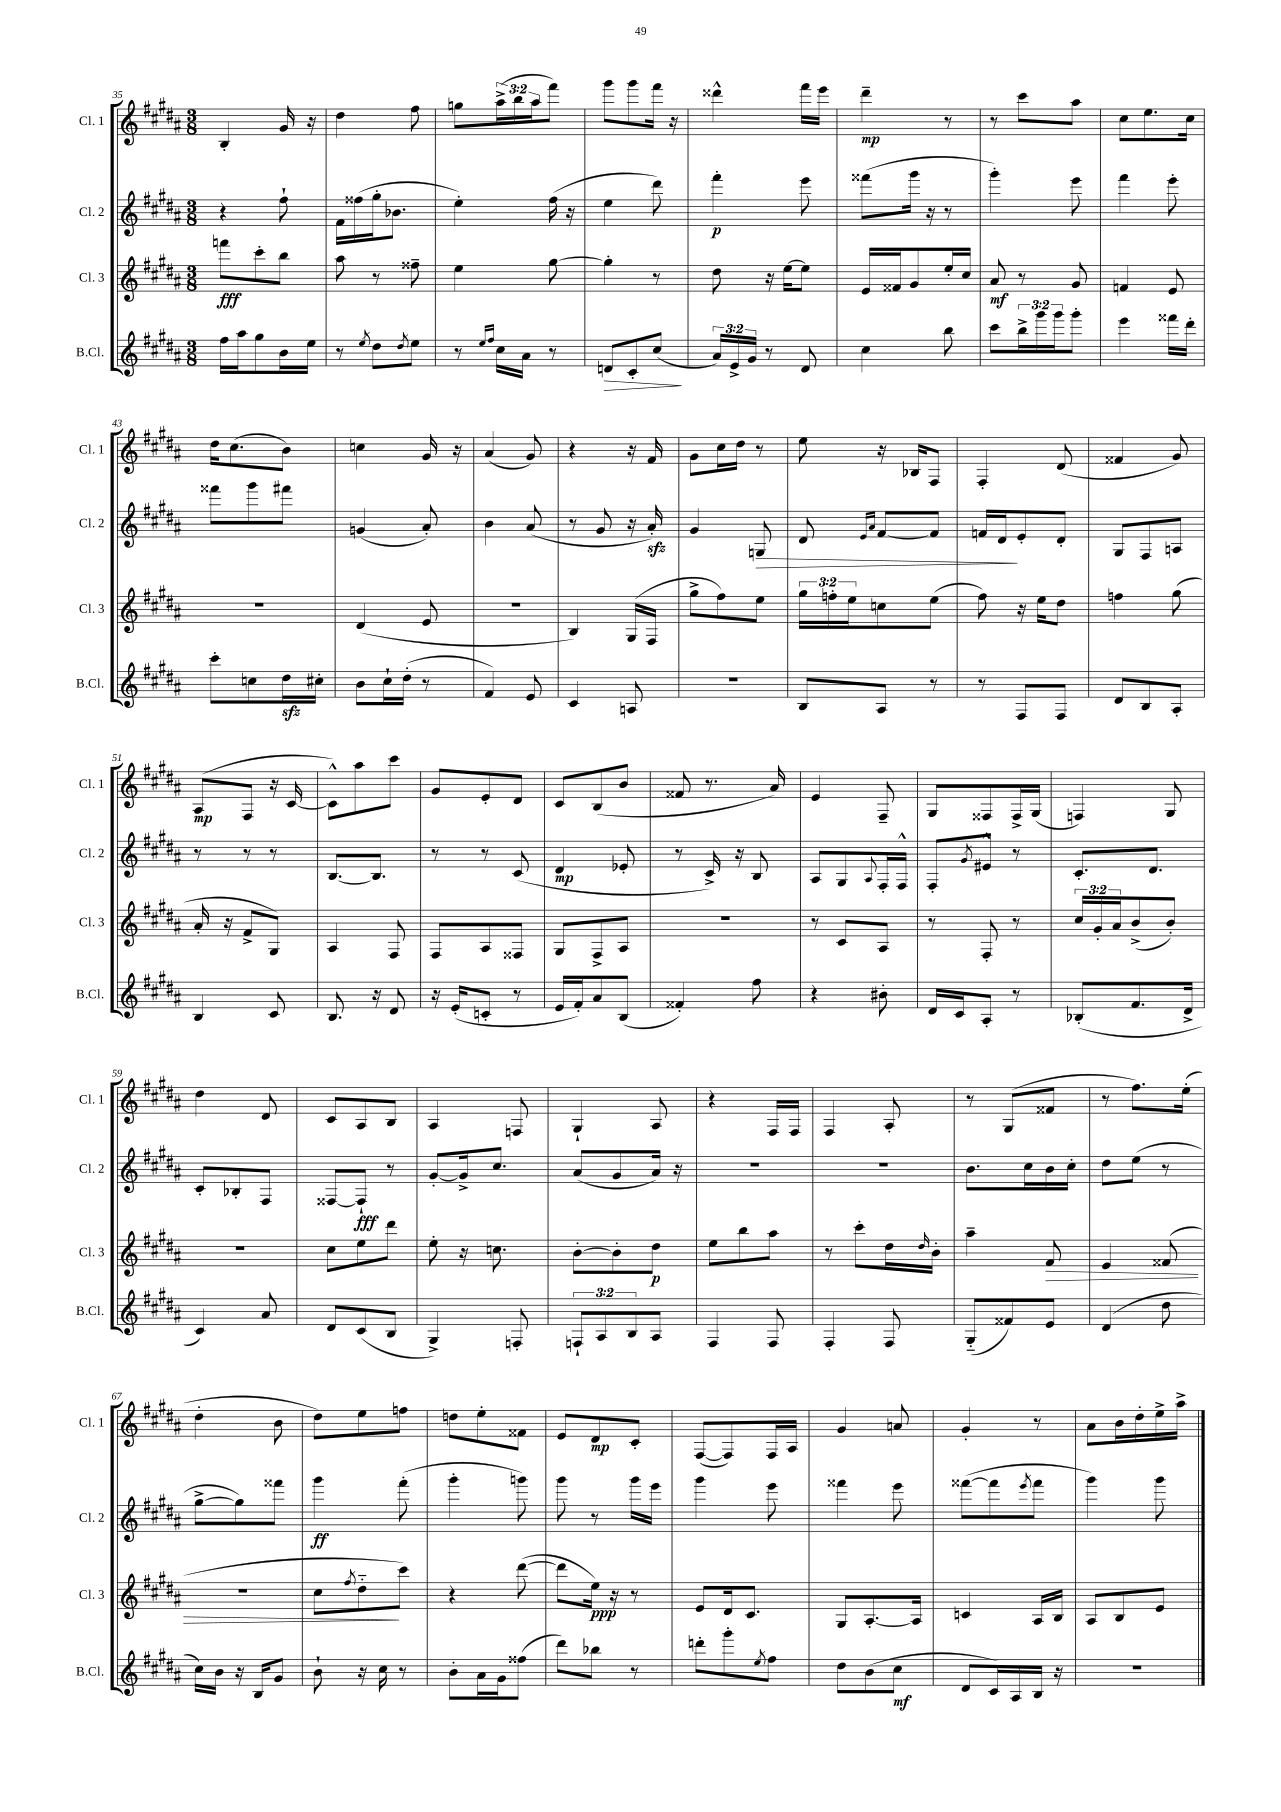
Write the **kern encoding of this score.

**kern	**dynam	**kern	**dynam	**kern	**dynam	**kern	**dynam
*part4	*part4	*part3	*part3	*part2	*part2	*part1	*part1
*staff4	*staff4	*staff3	*staff3	*staff2	*staff2	*staff1	*staff1
*I"B.Cl.	*	*I"Cl. 3	*	*I"Cl. 2	*	*I"Cl. 1	*
*I'B.Cl.	*	*I'Cl. 3	*	*I'Cl. 2	*	*I'Cl. 1	*
*clefG2	*	*clefG2	*	*clefG2	*	*clefG2	*
*k[f#c#g#d#a#]	*	*k[f#c#g#d#a#]	*	*k[f#c#g#d#a#]	*	*k[f#c#g#d#a#]	*
*M3/8	*	*M3/8	*	*M3/8	*	*M3/8	*
=35	=35	=35	=35	=35	=35	=35	=35
16ff#\LL	.	8fffn\L	fff	4r	.	4B'/	.
16aa#\J	.	.	.	.	.	.	.
8gg#\	.	8ccc#'\	.	.	.	.	.
16b\L	.	8bb\J	.	8ff#`\	.	16g#/	.
16ee\JJ	.	.	.	.	.	16r	.
=36	=36	=36	=36	=36	=36	=36	=36
8r	.	8aa#\	.	16f#\LL	.	4dd#\	.
.	.	.	.	(16ff##X\	.	.	.
8qee/	.	.	.	.	.	.	.
8dd#\L	.	8r	.	16gg#'\J	.	.	.
.	.	.	.	8.b-X\J	.	.	.
8qdd#/	.	.	.	.	.	.	.
8ee\J	.	8ff##X~\	.	.	.	8ff#\	.
=37	=37	=37	=37	=37	=37	=37	=37
8r	.	4ee\	.	4ee'\)	.	8ggn\L	.
16qqee/LL	.	.	.	.	.	.	.
16qqff#/JJ	.	.	.	.	.	.	.
16cc#\LL	.	.	.	.	.	(24aa#^\L	.
.	.	.	.	.	.	24bb\	.
16a#\JJ	.	.	.	.	.	.	.
.	.	.	.	.	.	24aa#\J	.
8r	.	[8gg#\	.	(16ff#\	.	8fff#\J)	.
.	.	.	.	16r	.	.	.
=38	=38	=38	=38	=38	=38	=38	=38
!	!LO:HP:b	!	!	!	!	!	!
8dn/L	>	4gg#'\]	.	4ee\	.	8ggg#\L	.
8c#'/	.	.	.	.	.	8ggg#\	.
(8cc#/J	.	8r	.	8ddd#\)	.	16fff#\Jk	.
.	.	.	.	.	.	16r	.
.	]	.	.	.	.	.	.
=39	=39	=39	=39	=39	=39	=39	=39
24a#/LL)	.	8dd#\	.	4fff#'\	p	4ddd##X^^\	.
24e^/	.	.	.	.	.	.	.
24g#/JJ	.	.	.	.	.	.	.
8r	.	16r	.	.	.	.	.
.	.	[16ee\KL	.	.	.	.	.
8d#/	.	8ee\J]	.	8eee\	.	16fff#\LL	.
.	.	.	.	.	.	16eee\JJ	.
=40	=40	=40	=40	=40	=40	=40	=40
4cc#\	.	16e/LL	.	(8fff##X\L	.	4ddd#~\	mp
.	.	16f##X/J	.	.	.	.	.
.	.	8g#/	.	16ggg#\Jk	.	.	.
.	.	.	.	16r	.	.	.
8bb\	.	16ee'/L	.	8r	.	8r	.
.	.	16cc#/JJ	.	.	.	.	.
=41	=41	=41	=41	=41	=41	=41	=41
8ccc#\L	.	8a#/	mf	4ggg#'\)	.	8r	.
24bb^\L	.	8r	.	.	.	8ccc#\L	.
24ggg#\	.	.	.	.	.	.	.
24ggg#\J	.	.	.	.	.	.	.
8ggg#'\J	.	8g#/	.	8eee\	.	8aa#\J	.
=42	=42	=42	=42	=42	=42	=42	=42
4eee\	.	4fn/	.	4fff#\	.	8cc#\L	.
.	.	.	.	.	.	8.ee\	.
16fff##X\LL	.	8e/	.	8eee'\	.	.	.
16ddd#'\JJ	.	.	.	.	.	16cc#\Jk	.
!!LO:LB:g=z
=43	=43	=43	=43	=43	=43	=43	=43
8ccc#'\L	.	4.r	.	8fff##X\L	.	16dd#\KL	.
.	.	.	.	.	.	(8.cc#\	.
8ccn\	.	.	.	8ggg#\	.	.	.
16dd#zz\L	.	.	.	8fff#X\J	.	8b\J)	.
16cc#X'\JJ	.	.	.	.	.	.	.
=44	=44	=44	=44	=44	=44	=44	=44
8b\L	.	(4d#/	.	(4gn/	.	4ccn\	.
16cc#`\L	.	.	.	.	.	.	.
(16dd#'\JJ	.	.	.	.	.	.	.
8r	.	8e/	.	8a#'/)	.	16g#/	.
.	.	.	.	.	.	16r	.
=45	=45	=45	=45	=45	=45	=45	=45
4f#/)	.	4.r	.	4b\	.	(4a#/	.
8e/	.	.	.	(8a#/	.	8g#/)	.
=46	=46	=46	=46	=46	=46	=46	=46
4c#/	.	4B/)	.	8r	.	4r	.
.	.	.	.	8g#/	.	.	.
8An/	.	(16G#/LL	.	16r	.	16r	.
.	.	16F#/JJ	.	16a#zz'/)	.	16f#/	.
=47	=47	=47	=47	=47	=47	=47	=47
4.r	.	8gg#^\L	.	4g#/	.	8g#\L	.
.	.	8ff#\)	.	.	.	16cc#\L	.
.	.	.	.	.	.	16dd#\JJ	.
!	!	!	!	!	!LO:HP:b	!	!
.	.	8ee\J	.	8Gn/	>	8r	.
=48	=48	=48	=48	=48	=48	=48	=48
8B/L	.	24gg#\LL	.	8d#/	.	8ee\	.
.	.	24ffn'\	.	.	.	.	.
.	.	24ee\J	.	.	.	.	.
.	.	.	.	16qqe/LL	.	.	.
.	.	.	.	16qqa#/JJ	.	.	.
8A#/J	.	8ccn\	.	[8f#/L	.	16r	.
.	.	.	.	.	.	16B-X/KL	.
8r	.	(8ee\J	.	8f#/J]	.	8F#/J	.
=49	=49	=49	=49	=49	=49	=49	=49
8r	.	8ff#\)	.	16fn/LL	.	4F#'/	.
.	.	.	.	16d#/J	.	.	.
8F#/L	.	16r	.	8e'/	]	.	.
.	.	16ee\KL	.	.	.	.	.
8F#/J	.	8dd#\J	.	8d#'/J	.	(8d#/	.
=50	=50	=50	=50	=50	=50	=50	=50
8d#/L	.	4ffn\	.	8G#/L	.	4f##X/	.
8B/	.	.	.	8F#/	.	.	.
8A#'/J	.	(8gg#\	.	8An/J	.	8g#/)	.
!!LO:LB:g=z
=51	=51	=51	=51	=51	=51	=51	=51
4B/	.	16a#'/	.	8r	.	(8A#/L	mp
.	.	16r	.	.	.	.	.
.	.	8f#^/L	.	8r	.	8F#/J	.
8c#/	.	8G#/J)	.	8r	.	16r	.
.	.	.	.	.	.	[16c#/	.
=52	=52	=52	=52	=52	=52	=52	=52
8.B/	.	4A#/	.	[8.B/L	.	8c#^^\L])	.
.	.	.	.	.	.	8aa#\	.
16r	.	.	.	8.B/J]	.	.	.
8d#/	.	8F#/	.	.	.	8ccc#\J	.
=53	=53	=53	=53	=53	=53	=53	=53
16r	.	8F#/L	.	8r	.	8g#/L	.
(16e'/KL	.	.	.	.	.	.	.
8cn'/J	.	8A#/	.	8r	.	8e'/	.
8r	.	8F##X/J	.	(8c#/	.	8d#/J	.
=54	=54	=54	=54	=54	=54	=54	=54
16e/LL	.	8G#/L	.	4d#/	mp	8c#/L	.
16f#'/J)	.	.	.	.	.	.	.
8a#/	.	8F#^/	.	.	.	(8B/	.
(8B/J	.	8A#/J	.	8e-X'/	.	8b/J	.
=55	=55	=55	=55	=55	=55	=55	=55
4f##X'/)	.	4.r	.	8r	.	8f##X/	.
.	.	.	.	16c#^/)	.	8.r	.
.	.	.	.	16r	.	.	.
8ff#\	.	.	.	8B/	.	.	.
.	.	.	.	.	.	16a#/)	.
=56	=56	=56	=56	=56	=56	=56	=56
4r	.	8r	.	8A#/L	.	4e/	.
.	.	8c#/L	.	8G#/	.	.	.
.	.	.	.	8qqA#/	.	.	.
8b#X'\	.	8A#/J	.	16F#'/L	.	8F#~/	.
.	.	.	.	16F#^^/JJ	.	.	.
=57	=57	=57	=57	=57	=57	=57	=57
16d#/LL	.	8r	.	8F#'/L	.	8G#/L	.
16c#/J	.	.	.	.	.	.	.
.	.	.	.	8qg#/	.	.	.
8A#'/J	.	8F#'/	.	8e#X^^/J	.	8F##X/	.
8r	.	8r	.	8r	.	16F##^/L	.
.	.	.	.	.	.	(16G#/JJ	.
=58	=58	=58	=58	=58	=58	=58	=58
(8B-X'/L	.	24cc#/LL	.	8.c#'/L	.	4Fn/)	.
.	.	24g#'/	.	.	.	.	.
.	.	24a#/J	.	.	.	.	.
8.f#/	.	(8b^/	.	.	.	.	.
.	.	.	.	8.d#/J	.	.	.
.	.	8b'/J)	.	.	.	8G#/	.
16d#^/Jk	.	.	.	.	.	.	.
!!LO:LB:g=z
=59	=59	=59	=59	=59	=59	=59	=59
4c#/)	.	4.r	.	8c#'/L	.	4dd#\	.
.	.	.	.	8B-X'/	.	.	.
8a#/	.	.	.	8F#/J	.	8d#/	.
=60	=60	=60	=60	=60	=60	=60	=60
8d#/L	.	8cc#\L	.	[8F##X/L	.	8c#/L	.
(8c#/	.	8ee\	.	8F##`/J]	fff	8A#/	.
8B/J	.	8ddd#\J	.	8r	.	8B/J	.
=61	=61	=61	=61	=61	=61	=61	=61
4G#^/)	.	8ee'\	.	[8g#'/L	.	4A#/	.
.	.	16r	.	16g#^/k]	.	.	.
.	.	8.ccn\	.	8.cc#/J	.	.	.
8Fn'/	.	.	.	.	.	8Fn/	.
=62	=62	=62	=62	=62	=62	=62	=62
12Fn`/L	.	[8b'\L	.	(8a#/L	.	4G#`/	.
12A#/	.	.	.	.	.	.	.
.	.	8b'\]	.	8g#/	.	.	.
12B/	.	.	.	.	.	.	.
8A#/J	.	8dd#\J	p	16a#/Jk)	.	8A#/	.
.	.	.	.	16r	.	.	.
=63	=63	=63	=63	=63	=63	=63	=63
4F#/	.	8ee\L	.	4.r	.	4r	.
.	.	8bb\	.	.	.	.	.
8F#/	.	8aa#\J	.	.	.	16F#/LL	.
.	.	.	.	.	.	16F#/JJ	.
=64	=64	=64	=64	=64	=64	=64	=64
4F#'/	.	8r	.	4.r	.	4F#/	.
.	.	8ccc#'\L	.	.	.	.	.
8F#/	.	16dd#\L	.	.	.	8A#'/	.
.	.	16qqdd#/	.	.	.	.	.
.	.	16b'\JJ	.	.	.	.	.
=65	=65	=65	=65	=65	=65	=65	=65
(8G#/L	.	4aa#~\	.	8.b\L	.	8r	.
8f##X/)	.	.	.	.	.	(8G#/L	.
.	.	.	.	16cc#\L	.	.	.
!	!	!	!LO:HP:b	!	!	!	!
8e/J	.	8f#/	>	16b\	.	8f##X/J	.
.	.	.	.	16cc#'\JJ	.	.	.
=66	=66	=66	=66	=66	=66	=66	=66
(4d#/	.	4e/	.	8dd#\L	.	8r	.
.	.	.	.	(8ee\J	.	8.ff#\L)	.
8dd#\	.	(8f##X/	.	8r	.	.	.
.	.	.	.	.	.	(16ee'\Jk	.
!!LO:LB:g=z
=67	=67	=67	=67	=67	=67	=67	=67
16cc#\LL)	.	4.r	.	[8gg#^\L	.	4dd#'\	.
16b\JJ	.	.	.	.	.	.	.
16r	.	.	.	8gg#\])	.	.	.
16B/KL	.	.	.	.	.	.	.
8g#/J	.	.	.	8fff##X\J	.	8b\	.
=68	=68	=68	=68	=68	=68	=68	=68
8b`\	.	8cc#\L	.	4ggg#\	ff	8dd#\L)	.
.	.	8qff#/	.	.	.	.	.
16r	.	8dd#\	.	.	.	8ee\	.
16cc#\	.	.	.	.	.	.	.
8r	.	8ccc#\J)	]	(8fff#'\	.	8ffn\J	.
=69	=69	=69	=69	=69	=69	=69	=69
8b'\L	.	4r	.	4ggg#'\	.	8ddn\L	.
16a#\L	.	.	.	.	.	8ee'\	.
16g#\J	.	.	.	.	.	.	.
(8ff##X\J	.	([8ddd#\	.	8gggn\)	.	8f##X\J	.
=70	=70	=70	=70	=70	=70	=70	=70
8ddd#\L)	.	8ddd#\L]	.	8ggg#\	.	8e/L	.
8bb-X\J	.	16ee\Jk)	ppp	8r	.	8d#/	mp
.	.	16r	.	.	.	.	.
8r	.	8r	.	16ggg#\LL	.	8c#'/J	.
.	.	.	.	16eee\JJ	.	.	.
=71	=71	=71	=71	=71	=71	=71	=71
8dddn'\L	.	8e/L	.	4ggg#\	.	([8F#/L	.
8ggg#'\	.	16d#/k	.	.	.	8F#/])	.
.	.	8.c#/J	.	.	.	.	.
8qee/	.	.	.	.	.	.	.
8ff#\J	.	.	.	8eee\	.	16F#/L	.
.	.	.	.	.	.	16A#/JJ	.
=72	=72	=72	=72	=72	=72	=72	=72
8dd#\L	.	8G#/L	.	4fff##X\	.	4g#/	.
(8b\	.	[8.A#'/	.	.	.	.	.
8cc#\J	mf	.	.	8eee\	.	8an/	.
.	.	16A#/Jk]	.	.	.	.	.
=73	=73	=73	=73	=73	=73	=73	=73
8d#/L	.	4cn/	.	([8fff##X\L	.	4g#'/	.
16c#/L)	.	.	.	8fff##\]	.	.	.
16A#/	.	.	.	.	.	.	.
.	.	.	.	8qeee/	.	.	.
16B/JJ	.	16A#/LL	.	8fff##\J	.	8r	.
16r	.	16B/JJ	.	.	.	.	.
=74	=74	=74	=74	=74	=74	=74	=74
4.r	.	8A#/L	.	4ggg#\)	.	8a#\L	.
.	.	8B/	.	.	.	16b\L	.
.	.	.	.	.	.	16dd#'\	.
.	.	8e/J	.	8ggg#\	.	16ee^\	.
.	.	.	.	.	.	16aa#^\JJ	.
==	==	==	==	==	==	==	==
*-	*-	*-	*-	*-	*-	*-	*-
